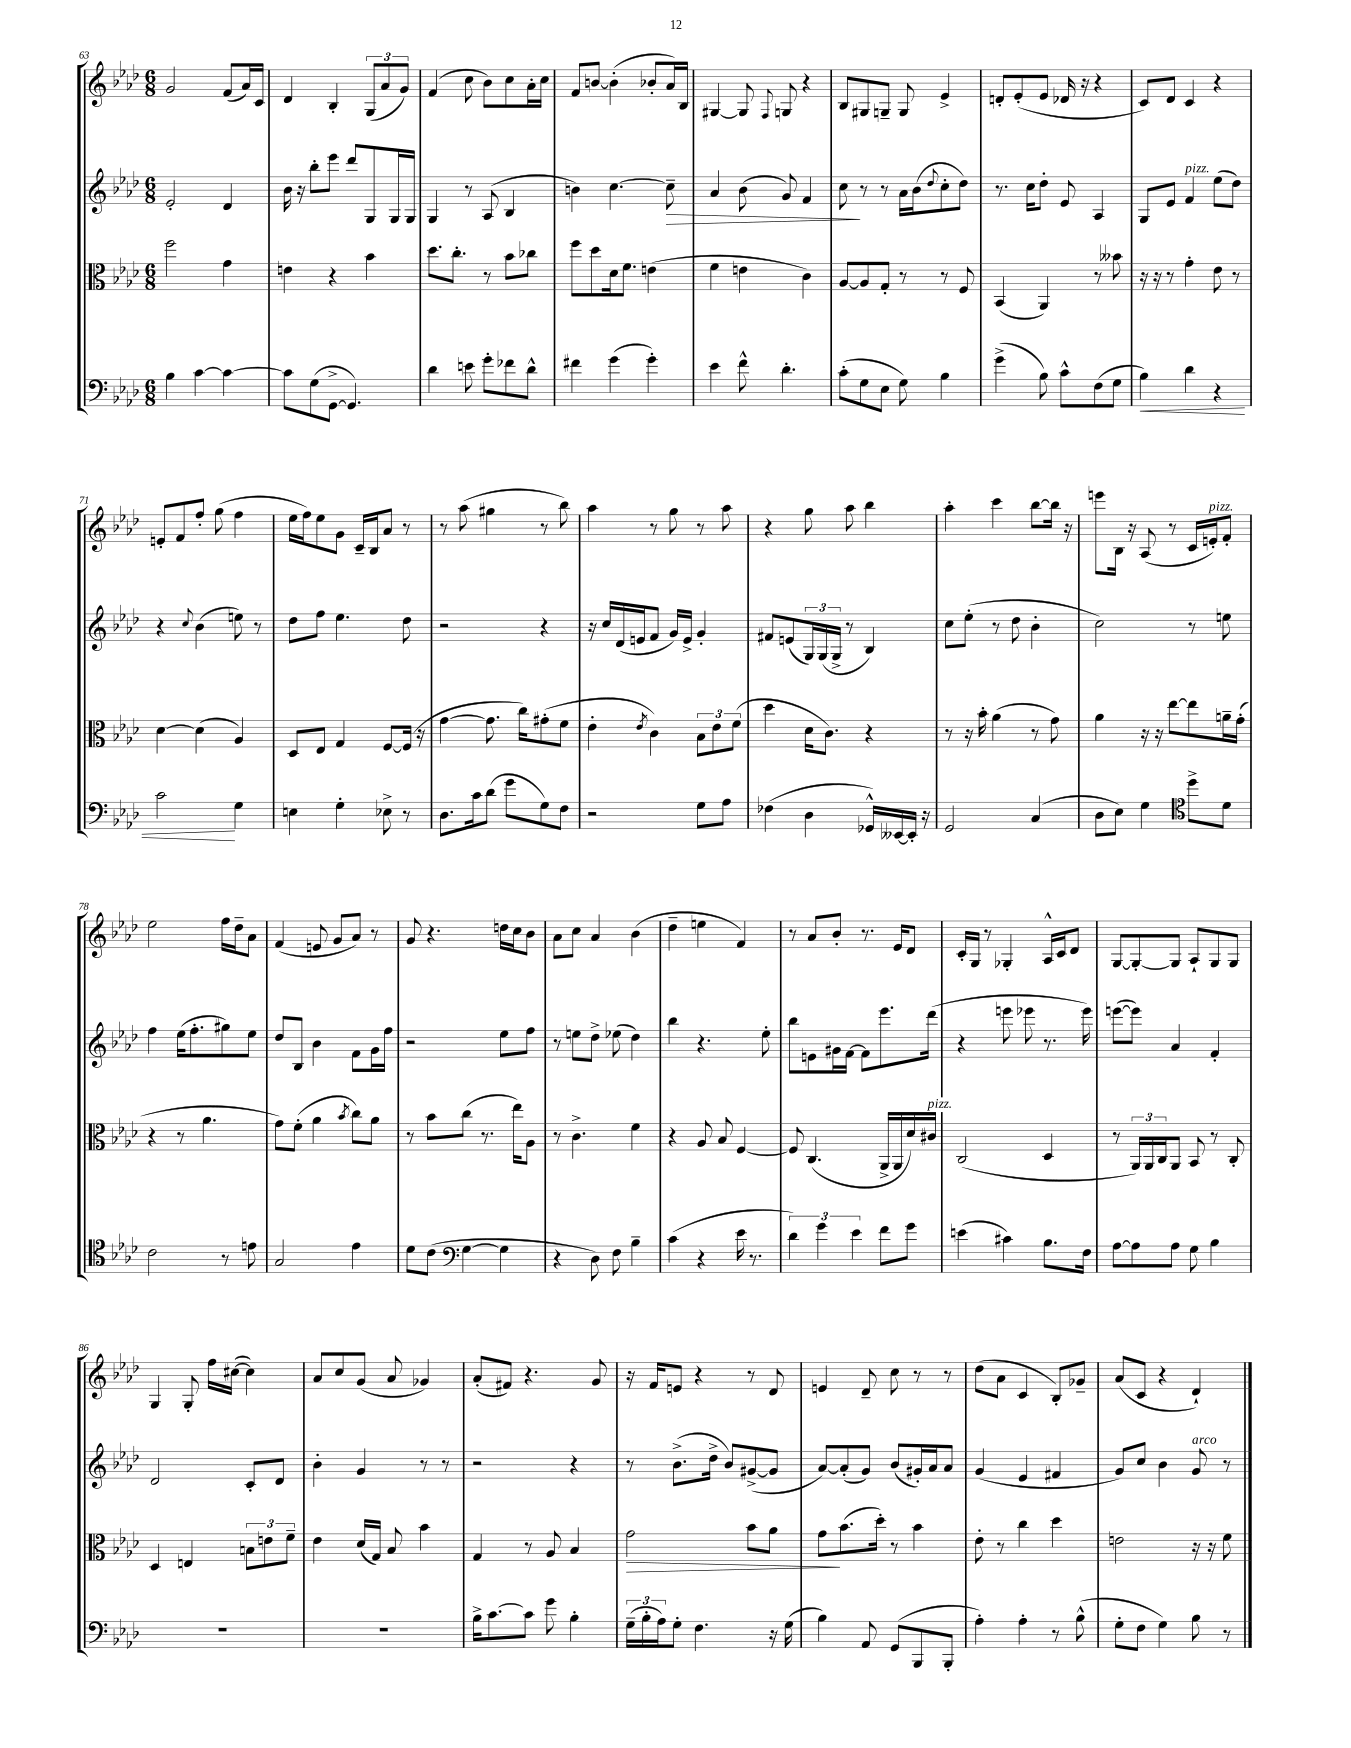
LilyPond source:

<<
\new StaffGroup <<
\new Staff = "s0" {
    \clef treble \key aes \major \numericTimeSignature \time 6/8
    g'2 f'8( aes'16) c'16 |
    des'4 bes4-. \tuplet 3/2 { g8( aes'8 g'8) } |
    f'4( c''8 bes'8) c''8 aes'16-. c''16 |
    f'8 b'8~ b'4-.( bes'8-. aes'16) bes16 |
    gis4~ gis8 \appoggiatura { f8 } g8 r4 |
    bes8 gis8 g8-- g8 ees'4-> |
    d'8-. ees'8-.( ees'8 des'16 r16 r4 |
    c'8) des'8 c'4 r4 |
    e'8-. f'8 f''8-. g''8( f''4 |
    ees''16 f''16) ees''8 g'8 c'16-- bes16 aes'8 r8 |
    r8 aes''8( gis''4 r8 bes''8) |
    aes''4 r8 g''8 r8 aes''8 |
    r4 g''8 aes''8 bes''4 |
    aes''4-. c'''4 bes''8~ bes''16 r16 |
    e'''8 bes16 r16 aes8( r8 c'16 e'16-.^\markup { \italic "pizz." }) f'8-. |
    ees''2 f''16 des''16-- aes'8 |
    f'4( e'8 g'8 aes'8) r8 |
    g'8 r4. d''16 c''16 bes'8 |
    aes'8 c''8 aes'4 bes'4( |
    des''4-- e''4 f'4) |
    r8 aes'8 bes'8-. r8. ees'16 des'8 |
    c'16-. g16 r8 ges4-. aes16-^ c'16 des'8 |
    g8~ g8~-. g8 aes8-! g8 g8 |
    g4 g8-. f''16 cis''16~( cis''4) |
    aes'8 c''8 g'8( aes'8 ges'4) |
    aes'8-.( fis'8) r4. g'8 |
    r16 f'16 e'8 r4 r8 des'8 |
    e'4 des'8-- c''8 r8 r8 |
    des''8( aes'8 c'4 bes8-.) ges'8-- |
    aes'8( c'8 r4 des'4-!) \bar "|." |
}
\new Staff = "s1" {
    \clef treble \key aes \major \numericTimeSignature \time 6/8
    ees'2-. des'4 |
    bes'16 r16 bes''8-. ees'''8 des'''8 g8 g16 g16 |
    g4 r8 aes8( bes4 |
    b'4) c''4.~ c''8--\> |
    aes'4 bes'8( g'8) f'4 |
    c''8\! r8 r8 aes'16 bes'16( \appoggiatura { des''8 } c''8-. des''8) |
    r8. c''16 des''8-. ees'8 aes4 |
    g8 ees'8 f'4^\markup { \italic "pizz." } ees''8( des''8) |
    r4 \appoggiatura { c''8 } bes'4( e''8) r8 |
    des''8 f''8 ees''4. des''8 |
    r2 r4 |
    r16 c''16 des'16( e'16 f'8 g'16) e'16-> g'4-. |
    fis'8 e'8( \tuplet 3/2 { g16) g16( g16-> } r8 bes4) |
    c''8 ees''8-.( r8 des''8 bes'4-. |
    c''2) r8 e''8 |
    f''4 ees''16( f''8.-. gis''8) ees''8 |
    des''8 bes8 bes'4 f'8 g'16 f''16 |
    r2 ees''8 f''8 |
    r8 e''8 des''8-> ees''8( des''4) |
    bes''4 r4. ees''8-. |
    bes''8 e'8 gis'16 f'16~ f'8 ees'''8. des'''16( |
    r4 e'''8 ees'''8 r8. ees'''16) |
    e'''8~( e'''8) aes'4 f'4-. |
    des'2 c'8-. des'8 |
    bes'4-. g'4 r8 r8 |
    r2 r4 |
    r8 bes'8.->( des''16-> bes'8) gis'8~->( gis'8 |
    aes'8~) aes'8-.( g'8) bes'8( gis'16-.) aes'16 aes'8 |
    g'4( ees'4 fis'4 |
    g'8) c''8 bes'4 g'8^\markup { \italic "arco" } r8 \bar "|." |
}
\new Staff = "s2" {
    \clef alto \key aes \major \numericTimeSignature \time 6/8
    f''2 g'4 |
    e'4 r4 bes'4 |
    des''8. c''8.-. r8 bes'8 ces''8 |
    f''8 des''8 des'16 f'8. e'4( |
    f'4 e'4 c'4) |
    aes8~ aes8 g8-. r8 r8 f8 |
    bes,4( aes,4) r8 beses'8 |
    r16 r16 r8 g'4-. ees'8 r8 |
    des'4~ des'4( aes4) |
    des8 ees8 g4 f8~ f16( r16 |
    g'4~ g'8. c''16) gis'8-.( f'8 |
    ees'4-. \acciaccatura { ees'8 } c'4) \tuplet 3/2 { bes8 ees'8 f'8( } |
    des''4 des'16 c'8.) r4 |
    r8 r16 bes'16-. aes'4( r8 g'8) |
    aes'4 r16 r16 ees''8~ ees''8 a'16-- g'16-.( |
    r4 r8 aes'4. |
    g'8) f'8-.( aes'4 \acciaccatura { bes'8 } c''8) aes'8 |
    r8 bes'8 c''8( r8. ees''16) aes8 |
    r8 c'4.-> f'4 |
    r4 aes8 bes8 f4~ |
    f8 c4.( aes,16-> aes,16 des'16) cis'16^\markup { \italic "pizz." } |
    c2( des4 |
    r8 \tuplet 3/2 { aes,16) aes,16 c16 } aes,8 bes,8 r8 c8-. |
    des4 e4 \tuplet 3/2 { b8 e'8 f'8-- } |
    ees'4 des'16( g16) bes8 bes'4 |
    g4 r8 aes8 bes4 |
    g'2\> bes'8 aes'8 |
    g'8\! bes'8.( des''16-.) r8 bes'4 |
    ees'8-. r8 c''4 des''4 |
    e'2 r16 r16 f'8 \bar "|." |
}
\new Staff = "s3" {
    \clef bass \key aes \major \numericTimeSignature \time 6/8
    bes4 c'4~ c'4~ |
    c'8 g8( g,8~-> g,4.) |
    des'4 e'8 g'8-. fes'8 des'8-^ |
    fis'4 g'4( g'4-.) |
    ees'4 f'8-^ des'4.-. |
    c'8-.( g8 ees8 g8) bes4 |
    g'4->( bes8) c'8-^ f8( g8 |
    bes4\<) des'4 r4 |
    c'2\! g4 |
    e4 g4-. ees8-> r8 |
    des8. c'16 des'8( g'8 g8) f8 |
    r2 g8 aes8 |
    fes4( des4 ges,16-^) eeses,16~ eeses,16-. r16 |
    g,2 c4( |
    des8 ees8) g4 \clef tenor des''8-> des'8 |
    c'2 r8 e'8 |
    g2 ees'4 |
    des'8 c'8( \clef bass g4~ g4 |
    r4 des8) f8 bes4-- |
    c'4( r4 ees'16 r8. |
    \tuplet 3/2 { des'4) g'4 ees'4 } f'8 g'8 |
    e'4( cis'4) bes8. f16 |
    aes8~ aes8 aes8 g8 bes4 |
    R2. |
    R2. |
    bes16-> c'8.~ c'8 g'8 bes4-. |
    \tuplet 3/2 { g16--( bes16-. aes16) } g8-. f4. r16 g16( |
    bes4) aes,8 g,8( bes,,8 bes,,8-. |
    aes4-.) aes4-. r8 bes8-^( |
    g8-. f8 g4) bes8 r8 \bar "|." |
}
>>
>>
\layout { \context { \Score currentBarNumber = #63 } }
